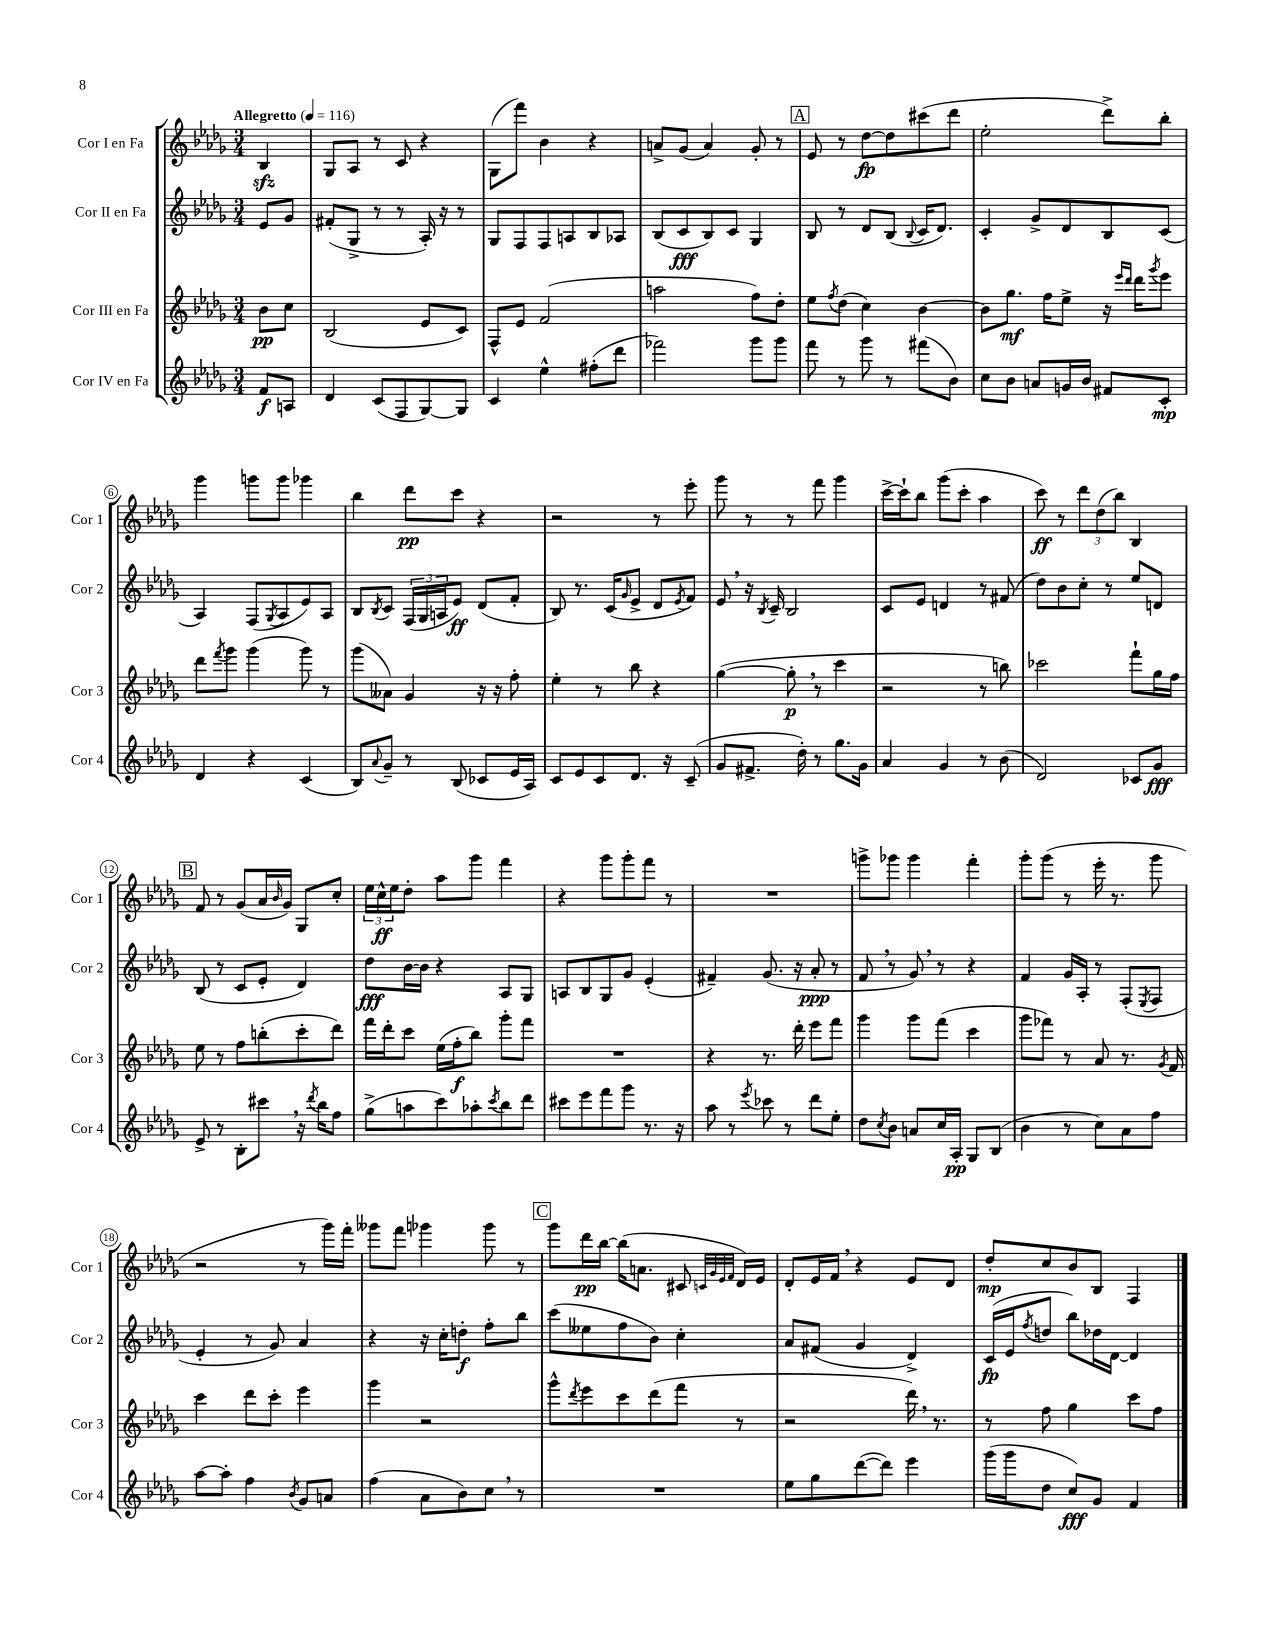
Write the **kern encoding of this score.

**kern	**dynam	**kern	**dynam	**kern	**dynam	**kern	**dynam
*part4	*part4	*part3	*part3	*part2	*part2	*part1	*part1
*staff4	*staff4	*staff3	*staff3	*staff2	*staff2	*staff1	*staff1
*I"Cor IV en Fa	*	*I"Cor III en Fa	*	*I"Cor II en Fa	*	*I"Cor I en Fa	*
*I'Cor 4	*	*I'Cor 3	*	*I'Cor 2	*	*I'Cor 1	*
*clefG2	*	*clefG2	*	*clefG2	*	*clefG2	*
*k[b-e-a-d-g-]	*	*k[b-e-a-d-g-]	*	*k[b-e-a-d-g-]	*	*k[b-e-a-d-g-]	*
*M3/4	*	*M3/4	*	*M3/4	*	*M3/4	*
*MM116	*	*MM116	*	*MM116	*	*MM116	*
=	=	=	=	=	=	=	=
!	!	!	!	!	!	!LO:TX:a:B:t=Allegretto	!
8f/L	f	8b-\L	pp	8e-/L	.	4B-zz/	.
8An/J	.	8cc\J	.	8g-/J	.	.	.
=1	=1	=1	=1	=1	=1	=1	=1
4d-/	.	(2B-/	.	(8f#X'/L	.	8G-/L	.
.	.	.	.	8G-^/J	.	8A-/J	.
(8c/L	.	.	.	8r	.	8r	.
8F/	.	.	.	8r	.	8c/	.
[8G-/)	.	8e-/L	.	16A-'/)	.	4r	.
.	.	.	.	16r	.	.	.
8G-/J]	.	8c/J)	.	8r	.	.	.
=2	=2	=2	=2	=2	=2	=2	=2
4c/	.	8F^^/L	.	8G-/L	.	(8G-\L	.
.	.	8e-/J	.	8F/	.	8fff\J)	.
4ee-^^\	.	(2f/	.	8F/	.	4b-\	.
.	.	.	.	8An/	.	.	.
(8ff#X'\L	.	.	.	8B-/	.	4r	.
8ddd-\J	.	.	.	8A-X/J	.	.	.
=3	=3	=3	=3	=3	=3	=3	=3
2fff-X\)	.	2aan\	.	(8B-/L	.	8an^/L	.
.	.	.	.	8c/	fff	(8g-/J	.
.	.	.	.	8B-/)	.	4a/)	.
.	.	.	.	8c/J	.	.	.
8ggg-\L	.	8ff\L)	.	4G-/	.	8g-'/	.
8ggg-\J	.	8dd-'\J	.	.	.	8r	.
!!LO:REH:place=s1:t=A
=4	=4	=4	=4	=4	=4	=4	=4
8fff\	.	8ee-\L	.	8B-/	.	8e-/	.
.	.	8qff/	.	.	.	.	.
8r	.	(8dd-\J	.	8r	.	8r	.
8ggg-\	.	4cc\)	.	8d-/L	.	[8dd-\L	fp
8r	.	.	.	(8B-/J	.	8dd-\]	.
.	.	.	.	8qqB-/	.	.	.
(8fff#X\L	.	[4b-\	.	16c/KL	.	(8ccc#X\	.
.	.	.	.	8.d-/J)	.	.	.
8b-\J)	.	.	.	.	.	8ddd-\J	.
=5	=5	=5	=5	=5	=5	=5	=5
8cc\L	.	8b-\L]	.	4c'/	.	2ee-'\	.
8b-\J	.	8.gg-\J	mf	.	.	.	.
8an/L	.	.	.	8g-^/L	.	.	.
.	.	16ff\KL	.	.	.	.	.
16gn/L	.	8ee-^\J	.	8d-/	.	.	.
16b-/JJ	.	.	.	.	.	.	.
8f#X/L	.	16r	.	8B-/	.	8ddd-^\L)	.
.	.	16qqeee-/LL	.	.	.	.	.
.	.	16qqddd-/JJ	.	.	.	.	.
.	.	16ddd-\KL	.	.	.	.	.
.	.	8qggg-/	.	.	.	.	.
8c'/J	mp	8eee-\J	.	(8c/J	.	8bb-'\J	.
!!LO:LB:g=z
=6	=6	=6	=6	=6	=6	=6	=6
4d-/	.	8ddd-\L	.	4A-/)	.	4ggg-\	.
.	.	8qfff/	.	.	.	.	.
.	.	8ggg-\J	.	.	.	.	.
4r	.	(4ggg-\	.	(8F/L	.	8gggn\L	.
.	.	.	.	8qG-/	.	.	.
.	.	.	.	8A-/	.	8ggg\J	.
(4c/	.	8ggg-\)	.	8e-/)	.	4ggg-X\	.
.	.	8r	.	8A-/J	.	.	.
=7	=7	=7	=7	=7	=7	=7	=7
8B-/L)	.	(8ggg-\L	.	8B-/L	.	4bb-\	.
8qqa-/	.	.	.	8qB-/	.	.	.
8g-~/J	.	8a--X\J)	.	8c/J	.	.	.
8r	.	4g-/	.	(24F/LL	.	8ddd-\L	pp
.	.	.	.	24G-/	.	.	.
.	.	.	.	24An/J	.	.	.
(8B-/	.	.	.	8e-/J)	ff	8ccc\J	.
8c-X/L	.	16r	.	(8d-/L	.	4r	.
.	.	16r	.	.	.	.	.
16e-/L	.	8ff'\	.	8f'/J	.	.	.
16A-/JJ)	.	.	.	.	.	.	.
=8	=8	=8	=8	=8	=8	=8	=8
8c/L	.	4ee-'\	.	8B-/)	.	2r	.
8e-/	.	.	.	8.r	.	.	.
8c/	.	8r	.	.	.	.	.
.	.	.	.	(16c/KL	.	.	.
.	.	.	.	16qqg-/	.	.	.
8.d-/J	.	8bb-\	.	8e-^/J	.	.	.
.	.	4r	.	8d-/L	.	8r	.
16r	.	.	.	.	.	.	.
.	.	.	.	8qe-/	.	.	.
(8c~/	.	.	.	8f/J)	.	8eee-'\	.
=9	=9	=9	=9	=9	=9	=9	=9
8g-/L	.	([4gg-\	.	8e-,/	.	8ggg-\	.
8.f#X^/J	.	.	.	16r	.	8r	.
.	.	.	.	8qB-/	.	.	.
.	.	.	.	16c~/	.	.	.
.	.	8gg-',\]	p	2B-/	.	8r	.
16dd-'\)	.	.	.	.	.	.	.
8r	.	8r	.	.	.	8fff\	.
8.gg-\L	.	4ccc\	.	.	.	4ggg-\	.
16g-\Jk	.	.	.	.	.	.	.
=10	=10	=10	=10	=10	=10	=10	=10
4a-/	.	2r	.	8c/L	.	[16ccc^\LL	.
.	.	.	.	.	.	16ccc`\J]	.
.	.	.	.	8e-/J	.	8bb-\J	.
4g-/	.	.	.	4dn/	.	(8ggg-\L	.
.	.	.	.	.	.	8ccc'\J	.
8r	.	8r	.	8r	.	4aa-\	.
(8b-\	.	8bbn\)	.	(8f#X/	.	.	.
=11	=11	=11	=11	=11	=11	=11	=11
2d-/)	.	2ccc-X\	.	8dd-\L)	.	8ccc\)	ff
.	.	.	.	8b-\	.	8r	.
.	.	.	.	8cc'\J	.	12ddd-\L	.
.	.	.	.	.	.	(12dd-\	.
.	.	.	.	8r	.	.	.
.	.	.	.	.	.	12bb-\J)	.
8c-X/L	.	8fff`\L	.	8ee-/L	.	4B-/	.
8g-/J	fff	16gg-\L	.	8dn/J	.	.	.
.	.	16ff\JJ	.	.	.	.	.
!!LO:LB:g=z
!!LO:REH:place=s1:t=B
=12	=12	=12	=12	=12	=12	=12	=12
8e-^/	.	8ee-\	.	(8B-/	.	8f/	.
8r	.	8r	.	8r	.	8r	.
8B-'\L	.	8ff\L	.	8c/L	.	(8g-/L	.
8ccc#X,\J	.	(8bbn'\	.	8e-'/J	.	16a-/L	.
.	.	.	.	.	.	16qqb-/	.
.	.	.	.	.	.	16g-/JJ)	.
16r	.	8ccc'\	.	4d-/)	.	8G-/L	.
8qddd-/	.	.	.	.	.	.	.
16bb-\KL	.	.	.	.	.	.	.
8ff\J	.	8ddd-\J)	.	.	.	8cc'/J	.
=13	=13	=13	=13	=13	=13	=13	=13
(8gg-^\L	.	16fff\LL	.	8dd-\L	fff	24ee-\LL	.
.	.	.	.	.	.	24cc^^\	ff
.	.	16ddd-'\J	.	.	.	.	.
.	.	.	.	.	.	24ee-\J	.
8aan\	.	8ccc\J	.	[16b-\L	.	8dd-'\J	.
.	.	.	.	16b-\JJ]	.	.	.
8ccc\)	.	(16ee-\LL	.	4r	.	8aa-\L	.
.	.	16ff'\J	f	.	.	.	.
8aa-X'\	.	8bb-\J)	.	.	.	8ggg-\J	.
8qccc/	.	.	.	.	.	.	.
8bb-\	.	8ggg-'\L	.	8A-/L	.	4fff\	.
8ddd-\J	.	8fff\J	.	8G-/J	.	.	.
=14	=14	=14	=14	=14	=14	=14	=14
8ccc#X\L	.	2.r	.	8An/L	.	4r	.
8eee-\	.	.	.	8B-/	.	.	.
8fff\	.	.	.	8G-/	.	8ggg-\L	.
8ggg-\J	.	.	.	8g-/J	.	8ggg-'\	.
8.r	.	.	.	(4e-'/	.	8fff\J	.
.	.	.	.	.	.	8r	.
16r	.	.	.	.	.	.	.
=15	=15	=15	=15	=15	=15	=15	=15
8aa-\	.	4r	.	4f#X~/)	.	2.r	.
8r	.	.	.	.	.	.	.
8qeee-/	.	.	.	.	.	.	.
8ccc-X\	.	8.r	.	(8.g-/	.	.	.
8r	.	.	.	.	.	.	.
.	.	16ddd-'\	.	16r	.	.	.
8ddd-\L	.	8eee-\L	.	8a-'/	ppp	.	.
8ee-'\J	.	8fff\J	.	8r	.	.	.
=16	=16	=16	=16	=16	=16	=16	=16
8dd-\L	.	4ggg-\	.	8f,/	.	8gggn^\L	.
8qcc/	.	.	.	.	.	.	.
8b-\J	.	.	.	8r	.	8ggg-X\J	.
8an/L	.	8ggg-\L	.	8g-,/)	.	4ggg-\	.
16cc/L	.	(8fff\J	.	8r	.	.	.
16A-'/JJ	pp	.	.	.	.	.	.
8G-/L	.	4ccc\	.	4r	.	4fff'\	.
(8B-/J	.	.	.	.	.	.	.
=17	=17	=17	=17	=17	=17	=17	=17
4b-\	.	8ggg-\L	.	4f/	.	8ggg-'\L	.
.	.	8fff-X\J)	.	.	.	(8ggg-\J	.
8r	.	8r	.	16g-/LL	.	8r	.
.	.	.	.	16A-'/JJ	.	.	.
8cc\L)	.	8a-/	.	8r	.	16eee-'\	.
.	.	.	.	.	.	8.r	.
8a-\	.	8.r	.	(8F'/L	.	.	.
.	.	.	.	8qE-/	.	.	.
8ff\J	.	.	.	8F/J	.	8ggg-\	.
.	.	8qg-/	.	.	.	.	.
.	.	16f/	.	.	.	.	.
!!LO:LB:g=z
=18	=18	=18	=18	=18	=18	=18	=18
[8aa-\L	.	4ccc\	.	4e-'/	.	2r	.
8aa-'\J]	.	.	.	.	.	.	.
4ff\	.	8ddd-\L	.	8r	.	.	.
.	.	8ccc'\J	.	8g-/)	.	.	.
8qb-/	.	.	.	.	.	.	.
8g-/L	.	4eee-\	.	4a-/	.	8r	.
8an/J	.	.	.	.	.	16ggg-\LL)	.
.	.	.	.	.	.	16fff'\JJ	.
=19	=19	=19	=19	=19	=19	=19	=19
(4ff\	.	4ggg-\	.	4r	.	8ggg--X\L	.
.	.	.	.	.	.	8fff\J	.
8a-\L	.	2r	.	16r	.	4ggg-X\	.
.	.	.	.	16cc'\KL	.	.	.
8b-\)	.	.	.	8ddn'\J	f	.	.
8cc,\J	.	.	.	8ff'\L	.	8ggg-\	.
8r	.	.	.	8bb-\J	.	8r	.
!!LO:REH:place=s1:t=C
=20	=20	=20	=20	=20	=20	=20	=20
2.r	.	8ggg-^^\L	.	(8ccc\L	.	8ggg-\L	.
.	.	8qddd-/	.	.	.	.	.
.	.	8eee-\	.	8ee--X\	.	16ddd-\L	pp
.	.	.	.	.	.	[16bb-\JJ	.
.	.	8ccc\	.	8ff\	.	(16bb-\KL]	.
.	.	.	.	.	.	8.an\J	.
.	.	(8ddd-\	.	8b-\J)	.	.	.
.	.	8fff\J	.	4cc'\	.	8c#X/	.
.	.	.	.	.	.	32qqcn/LLL	.
.	.	.	.	.	.	32qqg-/	.
.	.	.	.	.	.	32qqe-/	.
.	.	.	.	.	.	32qqf/JJJ	.
.	.	8r	.	.	.	16d-/LL)	.
.	.	.	.	.	.	16e-/JJ	.
=21	=21	=21	=21	=21	=21	=21	=21
8ee-\L	.	2r	.	8a-/L	.	8d-'/L	.
8gg-\	.	.	.	(8f#X/J	.	16e-/L	.
.	.	.	.	.	.	16f,/JJ	.
([8ddd-\	.	.	.	4g-/	.	4r	.
8ddd-\J])	.	.	.	.	.	.	.
4eee-\	.	16ddd-,\)	.	4d-^/)	.	8e-/L	.
.	.	8.r	.	.	.	.	.
.	.	.	.	.	.	8d-/J	.
=22	=22	=22	=22	=22	=22	=22	=22
(16ggg-\LL	.	8r	.	(16c/LL	fp	8dd-'/L	mp
16ggg-\J	.	.	.	16e-/J	.	.	.
.	.	.	.	8qff/	.	.	.
8dd-\J	.	8ff\	.	8ddn/J	.	8cc/	.
8cc/L)	fff	4gg-\	.	8bb-\L)	.	8b-/	.
8g-/J	.	.	.	16dd-X\L	.	8B-/J	.
.	.	.	.	[16d-\JJ	.	.	.
4f/	.	8ccc\L	.	4d-/]	.	4F/	.
.	.	8ff\J	.	.	.	.	.
==	==	==	==	==	==	==	==
*-	*-	*-	*-	*-	*-	*-	*-
